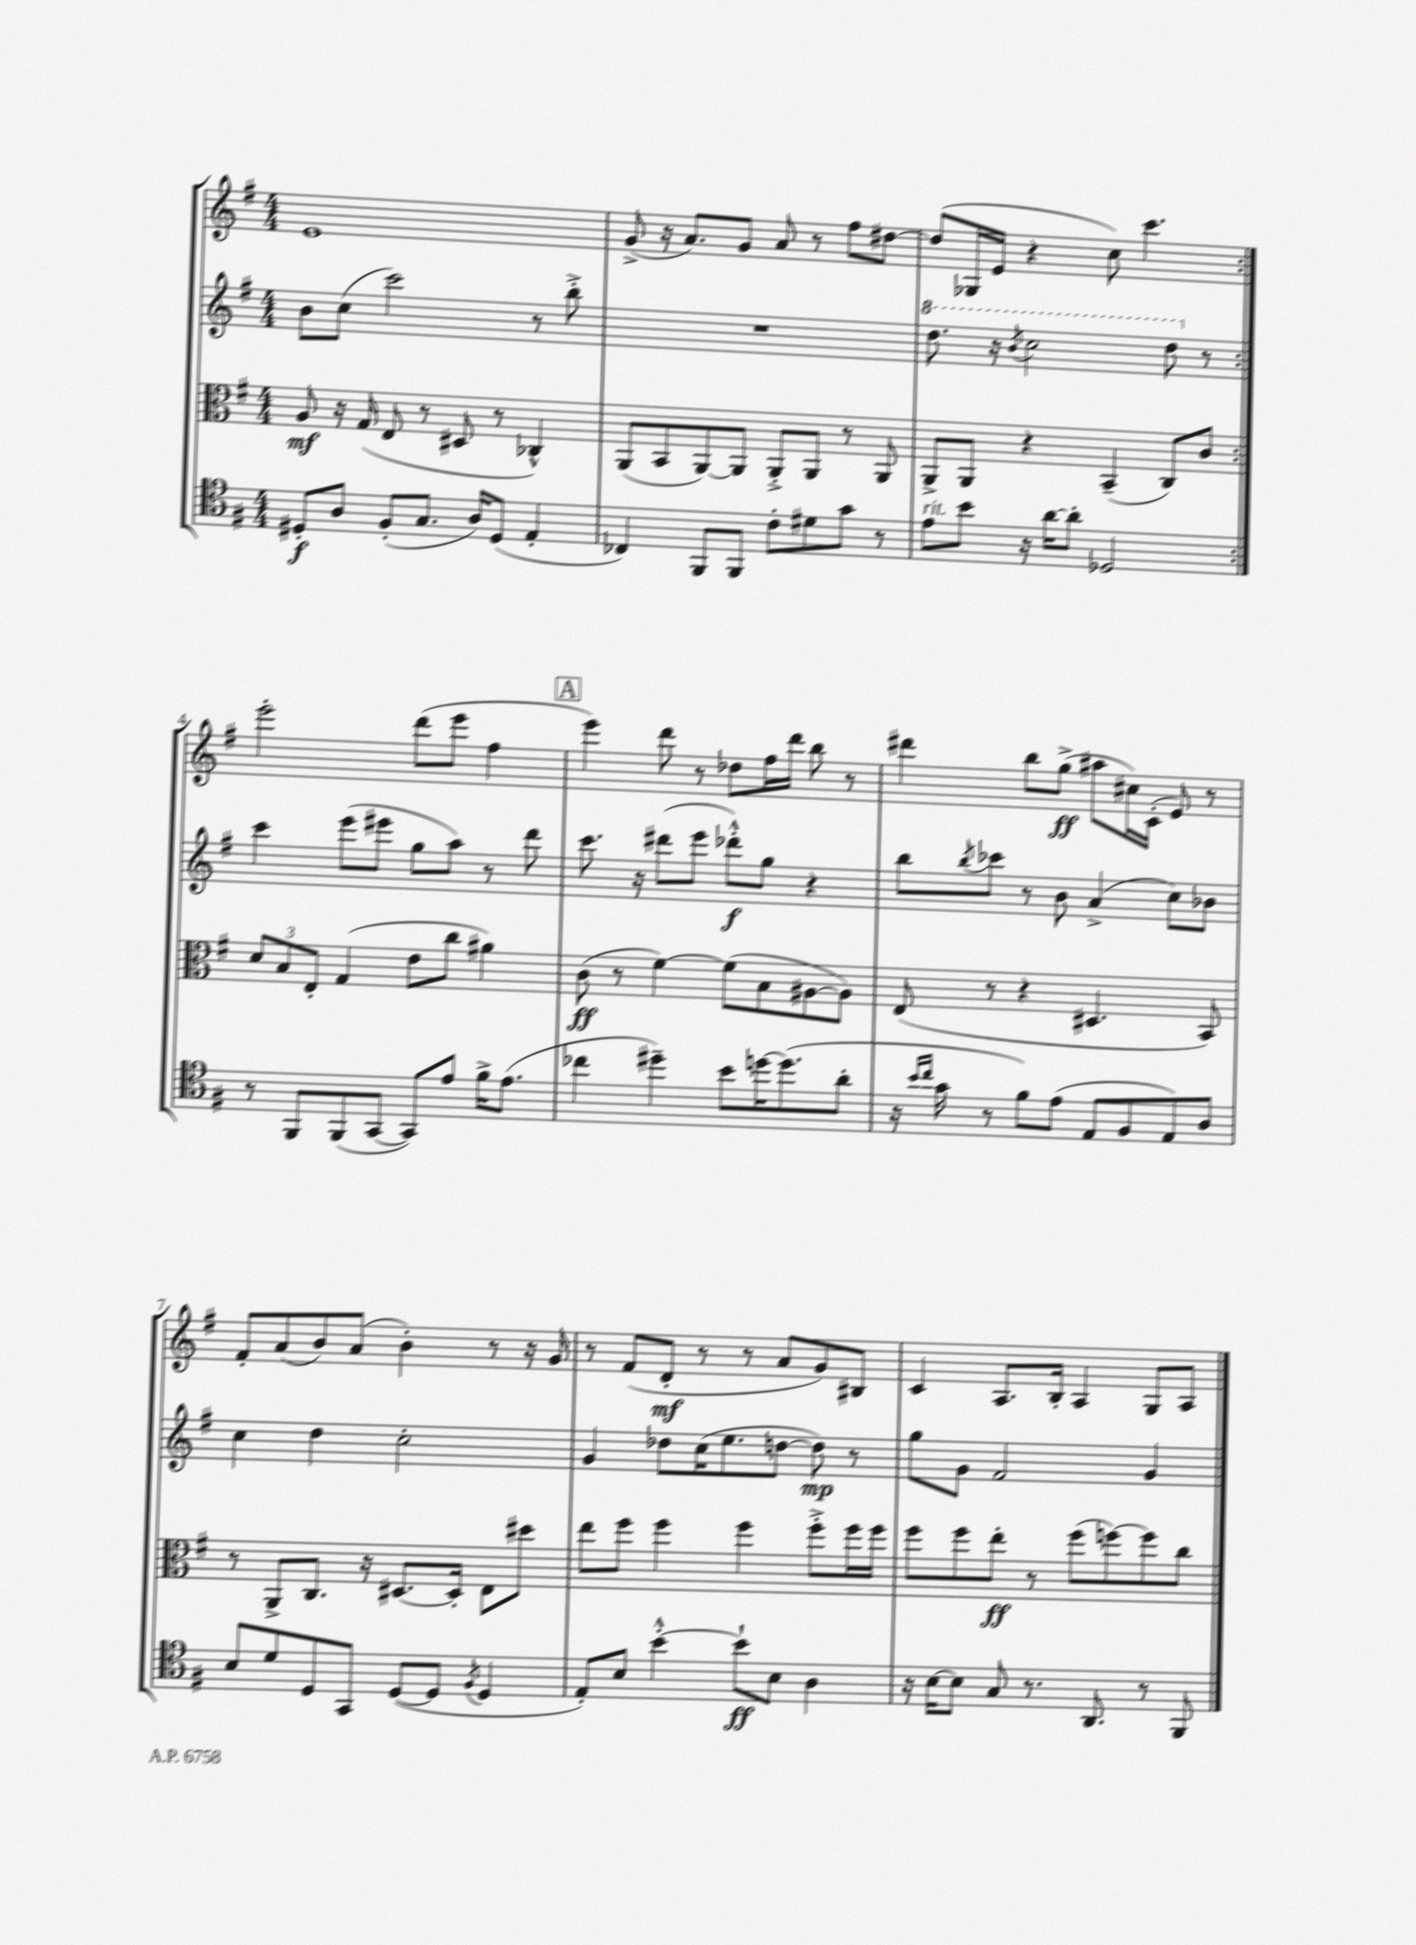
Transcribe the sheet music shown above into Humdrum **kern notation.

**kern	**kern	**kern	**kern
*staff4	*staff3	*staff2	*staff1
*clefC4	*clefC3	*clefG2	*clefG2
*k[f#]	*k[f#]	*k[f#]	*k[f#]
*M4/4	*M4/4	*M4/4	*M4/4
8D#'	8A	8b	1e
8A	16r	(8cc	.
.	(16G	.	.
(8F#'	8E	2ccc)	.
8.G	8r	.	.
.	8D#	.	.
16A)	.	.	.
(8D#	8r	.	.
4E'	4C-^^)	8r	.
.	.	8bb'^	.
=	=	=	=
4C-)	(8AA	1r	(8g^
.	8BB	.	16r
.	.	.	8.a)
8FF#	[8AA)	.	.
8FF#	8AA]	.	8g
8c'	8AA'^	.	8a
8d#	8AA	.	8r
8g	8r	.	8ff#
8r	8AA	.	[8dd#
=	=	=	=
8e	8AA^	8.ddd	(8dd#]
8b	8AA	.	16G-
.	.	16r	16e
.	.	8qbb	.
16r	4r	2ccc	4r
[16a	.	.	.
8a']	.	.	.
2D-	(4BB~	.	8cc)
.	.	.	4.ccc
.	8C)	8ddd	.
.	8c	8r	.
=:|!	=:|!	=:|!	=:|!
8r	12d	4ccc	2eee'
.	12B	.	.
8FF#	.	.	.
.	12E'	.	.
(8FF#	(4G	(8eee	.
[8GG	.	8eee#	.
8GG])	8e	8gg	(8ddd
8e	8cc	8aa)	8eee
16f#^	4a#)	8r	4ff#
(8.e	.	.	.
.	.	8ddd	.
=	=	=	=
4cc-	(8c	8.ccc	4eee)
.	8r	.	.
.	.	16r	.
4dd#~)	[4f#)	(8ddd#	8ddd
.	.	8eee	8r
8b	(8f#]	8ddd-'^^)	8dd-
[16dd	8B	8gg	16ff#
(8.dd]	.	.	16ddd
.	[8A#	4r	8bb
8a'	8A#])	.	8r
=	=	=	=
16r	(8E	8bb	4ddd#
16qqb	.	.	.
16qqcc	.	.	.
16g	.	.	.
.	.	8qbb	.
8r	8r	8ccc-	.
8f#)	4r	8r	8bb
(8e	.	8b	(8gg^
8E	4.D#	(4a^	8aa#
8F#	.	.	16cc#)
.	.	.	(16c'
8E)	.	8cc)	8e)
8A	8BB)	8b-	8r
=	=	=	=
8B	8r	4cc	8f#'
8d	8AA^	.	(8a
8D	8.C	4dd	8b)
8GG	.	.	(8a
.	16r	.	.
([8D	[8.D#	2cc'	4b')
8D]	.	.	.
.	16D#']	.	.
8qF#	.	.	.
4D	8E	.	8r
.	8dd#	.	16r
.	.	.	16g
=	=	=	=
8E')	8ee	4g	8r
8B	8ff#	.	(8f#
[4b'^^	4ff#	8dd-	8d'
.	.	(16cc	8r
.	.	8.ee	.
8b`]	4ff#	.	8r
8B	.	[8dd	8a
4A	8ff#'^	8dd])	8g)
.	16ff#	8r	8B#
.	16ff#	.	.
=	=	=	=
16r	8ff#	8gg	4c
[16B	.	.	.
8B]	8ff#	8g	.
8G	8ee'	2f#	8.A
8.r	8r	.	.
.	.	.	16B'
.	(8ff#	.	4A
8.AA	.	.	.
.	[8ff)	.	.
8r	8ff]	4g	8G
8FF#	8cc	.	8A
==	==	==	==
*-	*-	*-	*-
